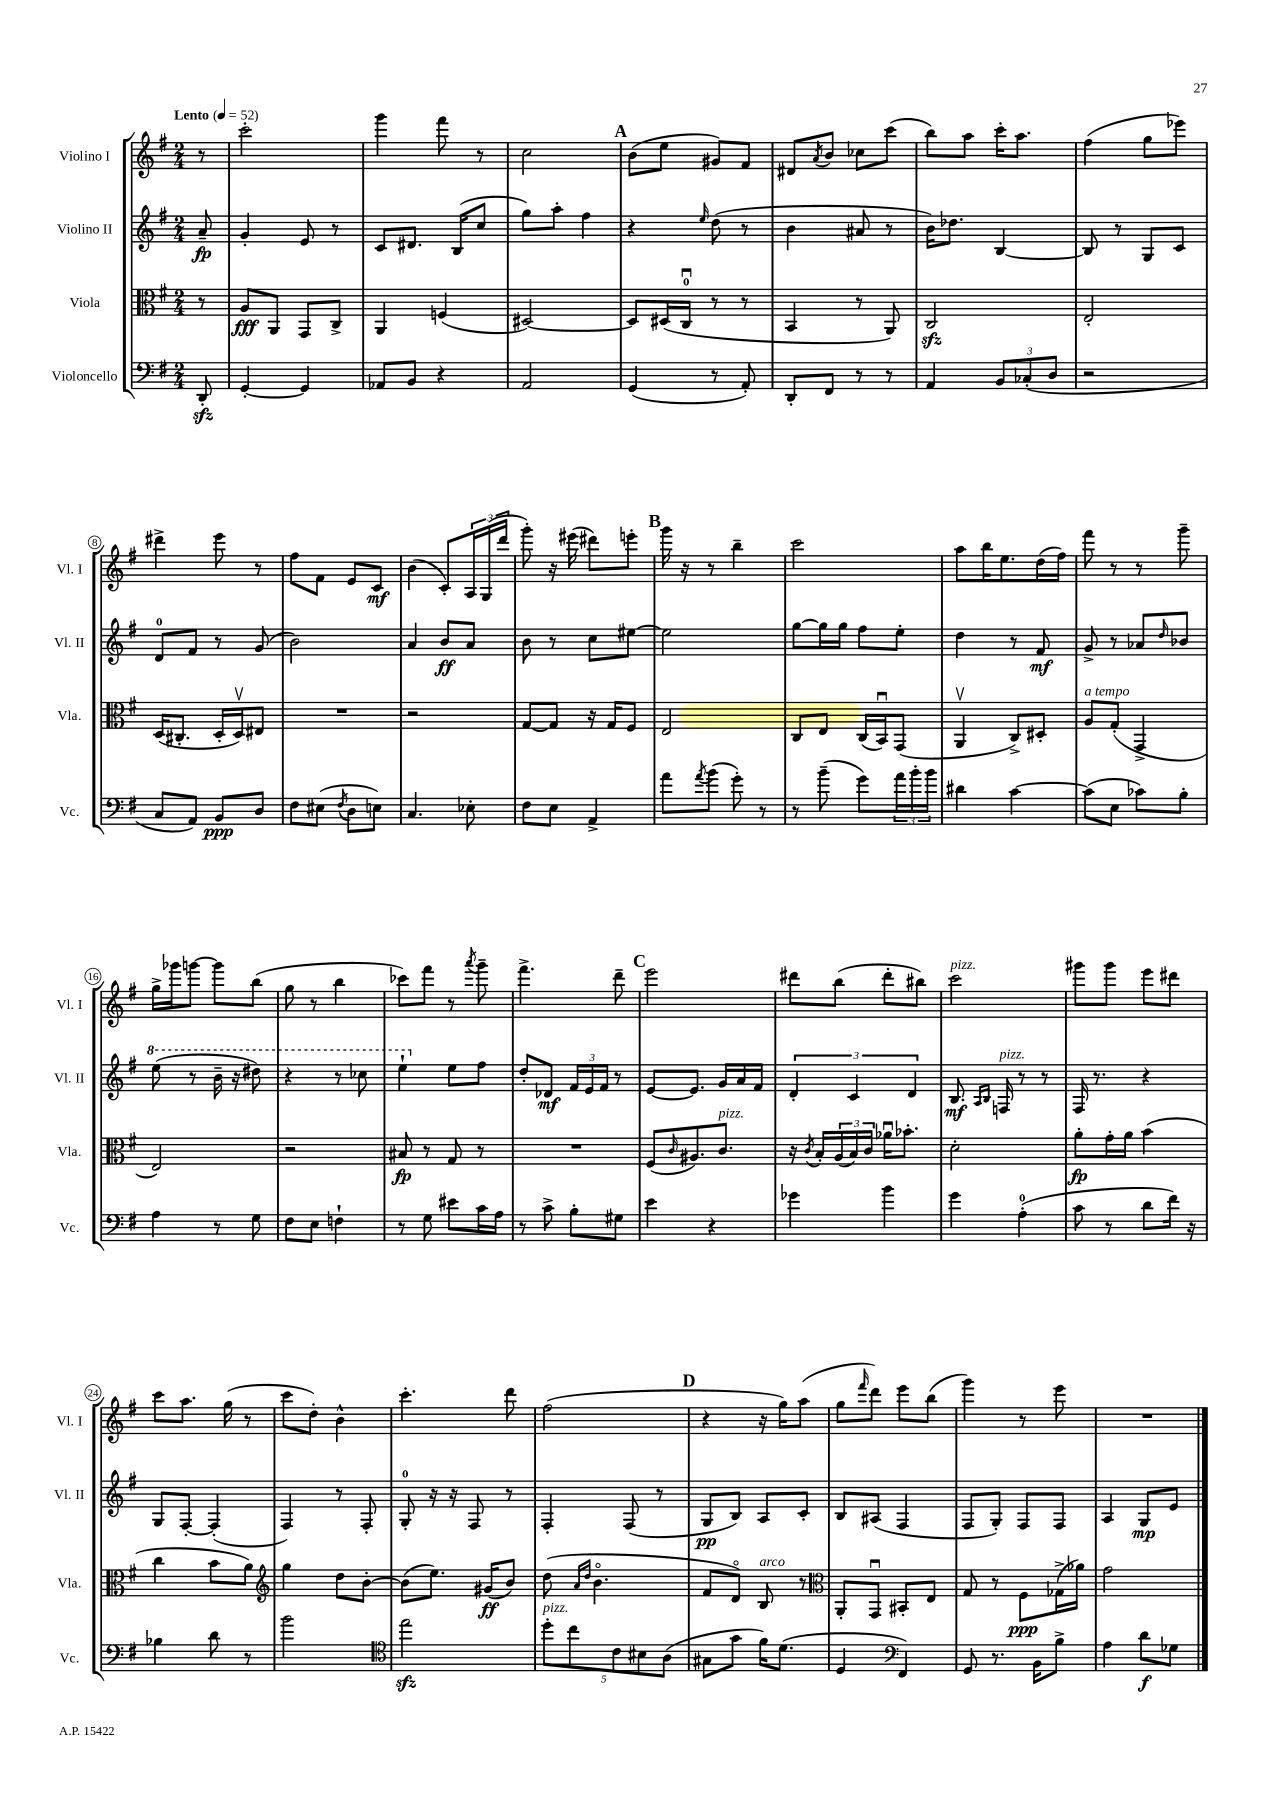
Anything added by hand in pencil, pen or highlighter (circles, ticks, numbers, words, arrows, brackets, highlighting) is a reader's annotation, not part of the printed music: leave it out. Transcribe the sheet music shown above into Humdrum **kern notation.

**kern	**dynam	**kern	**dynam	**kern	**dynam	**kern	**dynam
*part4	*part4	*part3	*part3	*part2	*part2	*part1	*part1
*staff4	*staff4	*staff3	*staff3	*staff2	*staff2	*staff1	*staff1
*I"Violoncello	*	*I"Viola	*	*I"Violino II	*	*I"Violino I	*
*I'Vc.	*	*I'Vla.	*	*I'Vl. II	*	*I'Vl. I	*
*clefF4	*	*clefC3	*	*clefG2	*	*clefG2	*
*k[f#]	*	*k[f#]	*	*k[f#]	*	*k[f#]	*
*M2/4	*	*M2/4	*	*M2/4	*	*M2/4	*
*MM52	*	*MM52	*	*MM52	*	*MM52	*
=	=	=	=	=	=	=	=
!	!	!	!	!	!	!LO:TX:a:B:t=Lento	!
8DDzz'/	.	8r	.	8a~/	fp	8r	.
=1	=1	=1	=1	=1	=1	=1	=1
[4GG'/	.	8A/L	fff	4g'/	.	2ccc'\	.
.	.	8AA/J	.	.	.	.	.
4GG/]	.	8GG/L	.	8e/	.	.	.
.	.	8C^/J	.	8r	.	.	.
=2	=2	=2	=2	=2	=2	=2	=2
8AA-X/L	.	4AA/	.	8c/L	.	4ggg\	.
8BB/J	.	.	.	8.d#X/J	.	.	.
4r	.	(4Fn/	.	.	.	8fff#\	.
.	.	.	.	(16B/KL	.	.	.
.	.	.	.	8cc/J	.	8r	.
=3	=3	=3	=3	=3	=3	=3	=3
2AA/	.	[2D#X/)	.	8gg\L)	.	2cc\	.
.	.	.	.	8aa'\J	.	.	.
.	.	.	.	4ff#\	.	.	.
!!LO:REH:place=s1:t=A
=4	=4	=4	=4	=4	=4	=4	=4
(4GG/	.	8D#/L]	.	4r	.	(8b\L	.
.	.	(16D#X/L	.	.	.	8ee\J	.
.	.	16Cu/JJ	.	.	.	.	.
.	.	.	.	16qqee/	.	.	.
8r	.	8r	.	(8dd\	.	8g#X/L)	.
8AA'/)	.	8r	.	8r	.	8f#/J	.
=5	=5	=5	=5	=5	=5	=5	=5
8DD'/L	.	4BB/	.	4b\	.	8d#X/L	.
.	.	.	.	.	.	8qa/	.
8FF#/J	.	.	.	.	.	8b/J	.
8r	.	8r	.	8a#X/	.	8cc-X\L	.
8r	.	8AA/)	.	8r	.	(8ccc\J	.
=6	=6	=6	=6	=6	=6	=6	=6
4AA/	.	2Czz/	.	16b\KL)	.	8bb\L)	.
.	.	.	.	8.dd-X\J	.	.	.
.	.	.	.	.	.	8aa\J	.
12BB/L	.	.	.	[4B/	.	16ccc'\KL	.
.	.	.	.	.	.	8.aa\J	.
(12C-X'/	.	.	.	.	.	.	.
12D/J	.	.	.	.	.	.	.
=7	=7	=7	=7	=7	=7	=7	=7
2r	.	2E'/	.	8B/]	.	(4ff#\	.
.	.	.	.	8r	.	.	.
.	.	.	.	8G/L	.	8gg\L	.
.	.	.	.	8c/J	.	8eee-X\J)	.
!!LO:LB:g=z
=8	=8	=8	=8	=8	=8	=8	=8
8C/L	.	(16D/KL	.	8d/L	.	4ddd#X^\	.
.	.	8.C#X'/J	.	.	.	.	.
8AA/J)	.	.	.	8f#/J	.	.	.
8BB/L	ppp	16D'/LL	.	8r	.	8eee\	.
.	.	16Dv/J)	.	.	.	.	.
8D/J	.	8E#X/J	.	(8g/	.	8r	.
=9	=9	=9	=9	=9	=9	=9	=9
8F#\L	.	2r	.	2b\)	.	8ff#\L	.
(8E#X\J	.	.	.	.	.	8f#\J	.
8qF#/	.	.	.	.	.	.	.
8D\L	.	.	.	.	.	8e/L	.
8En\J)	.	.	.	.	.	8c/J	mf
=10	=10	=10	=10	=10	=10	=10	=10
4.C/	.	2r	.	4a/	.	(4b\	.
.	.	.	.	8b/L	ff	8c'/L)	.
8E-X'\	.	.	.	8a/J	.	24A/L	.
.	.	.	.	.	.	(24G/	.
.	.	.	.	.	.	24ddd/JJ	.
=11	=11	=11	=11	=11	=11	=11	=11
8F#\L	.	[8G/L	.	8b\	.	8ggg'\)	.
8E\J	.	8G/J]	.	8r	.	16r	.
.	.	.	.	.	.	(16eee#X\	.
4AA^/	.	16r	.	8cc\L	.	8ddd#X\L)	.
.	.	16G/KL	.	.	.	.	.
.	.	8F#/J	.	[8ee#X\J	.	8eeen'\J	.
!!LO:REH:place=s1:t=B
=12	=12	=12	=12	=12	=12	=12	=12
8a\L	.	2E/	.	2ee#\]	.	16ggg\	.
.	.	.	.	.	.	16r	.
8qa/	.	.	.	.	.	.	.
(8b\J	.	.	.	.	.	8r	.
8g'\)	.	.	.	.	.	4bb~\	.
8r	.	.	.	.	.	.	.
=13	=13	=13	=13	=13	=13	=13	=13
8r	.	8C/L	.	[8gg\L	.	2ccc\	.
(8b~\	.	8E/J	.	16gg\L]	.	.	.
.	.	.	.	16gg\JJ	.	.	.
8g\L)	.	(16C/LL	.	8ff#\L	.	.	.
.	.	16BBu/J)	.	.	.	.	.
24a\L	.	(8GG/J	.	8ee'\J	.	.	.
24b'\	.	.	.	.	.	.	.
24b\JJ	.	.	.	.	.	.	.
=14	=14	=14	=14	=14	=14	=14	=14
4d#X\	.	4AAv/	.	4dd\	.	8aa\L	.
.	.	.	.	.	.	16bb\K	.
.	.	.	.	.	.	8.ee\	.
[4c\	.	8C^/L)	.	8r	.	.	.
.	.	8D#X'/J	.	8f#/	mf	(16dd\L	.
.	.	.	.	.	.	16ff#\JJ)	.
=15	=15	=15	=15	=15	=15	=15	=15
!	!	!LO:TX:a:i:t=a tempo	!	!	!	!	!
(8c\L]	.	8A/L	.	8g^/	.	8fff#\	.
8E\J	.	(8G'/J	.	8r	.	8r	.
8c-X\L)	.	4GG^/	.	8a-X/L	.	8r	.
.	.	.	.	16qqdd/	.	.	.
8B'\J	.	.	.	8b-X/J	.	8ggg~\	.
!!LO:LB:g=z
=16	=16	=16	=16	=16	=16	=16	=16
*	*	*	*	*8va	*	*	*
4A\	.	2E/)	.	(8eee\	.	16gg^\LL	.
.	.	.	.	.	.	16ggg-X\J	.
.	.	.	.	8r	.	[8gggn\J	.
8r	.	.	.	16bb~\	.	8ggg\L]	.
.	.	.	.	16r	.	.	.
8G\	.	.	.	8ddd#X\)	.	(8bb\J	.
=17	=17	=17	=17	=17	=17	=17	=17
8F#\L	.	2r	.	4r	.	8gg\	.
8E\J	.	.	.	.	.	8r	.
4Fn`\	.	.	.	8r	.	4bb\	.
.	.	.	.	8ccc-X\	.	.	.
=18	=18	=18	=18	=18	=18	=18	=18
8r	.	8B#X/	fp	4eee`\	.	8ccc-X\L)	.
8G\	.	8r	.	.	.	8fff#\J	.
*	*	*	*	*X8va	*	*	*
8e#X\L	.	8G/	.	8ee\L	.	8r	.
.	.	.	.	.	.	8qaaa/	.
16c\L	.	8r	.	8ff#\J	.	8ggg~\	.
16A\JJ	.	.	.	.	.	.	.
=19	=19	=19	=19	=19	=19	=19	=19
8r	.	2r	.	8dd'/L	.	4.fff#^\	.
8c^\	.	.	.	8d-X/J	mf	.	.
8B'\L	.	.	.	24f#/LL	.	.	.
.	.	.	.	24e/	.	.	.
.	.	.	.	24f#/JJ	.	.	.
8G#X\J	.	.	.	8r	.	8ddd~\	.
!!LO:REH:place=s1:t=C
=20	=20	=20	=20	=20	=20	=20	=20
4e\	.	(8F#/L	.	[8e/L	.	2eee\	.
.	.	16qqc/	.	.	.	.	.
.	.	8.A#X/)	.	8.e/J]	.	.	.
4r	.	.	.	.	.	.	.
!	!	!LO:TX:a:i:t=pizz.	!	!	!	!	!
.	.	8.c/J	.	16g/LL	.	.	.
.	.	.	.	16a/	.	.	.
.	.	.	.	16f#/JJ	.	.	.
=21	=21	=21	=21	=21	=21	=21	=21
4g-X\	.	16r	.	6d'/	.	8ddd#X\L	.
.	.	8qc/	.	.	.	.	.
.	.	16B'/LL	.	.	.	.	.
.	.	(24A/	.	.	.	(8bb\J	.
.	.	24B/)	.	6c/	.	.	.
.	.	24c/JJ	.	.	.	.	.
4b\	.	16a-Xu\KL	.	.	.	8ddd#'\L	.
.	.	8.b-X'\J	.	.	.	.	.
.	.	.	.	6d/	.	.	.
.	.	.	.	.	.	8bb#X\J)	.
=22	=22	=22	=22	=22	=22	=22	=22
!	!	!	!	!	!	!LO:TX:a:i:t=pizz.	!
4g\	.	2d'\	.	8.B/	mf	2ccc\	.
.	.	.	.	16qqA/LL	.	.	.
.	.	.	.	16qqB/JJ	.	.	.
!	!	!	!	!LO:TX:a:i:t=pizz.	!	!	!
.	.	.	.	16Fn/	.	.	.
(4A'\	.	.	.	8r	.	.	.
.	.	.	.	8r	.	.	.
=23	=23	=23	=23	=23	=23	=23	=23
8c\	.	8a'\L	fp	16F#/	.	8ggg#X\L	.
.	.	.	.	8.r	.	.	.
8r	.	16g'\L	.	.	.	8ggg#\J	.
.	.	16a\JJ	.	.	.	.	.
8d\L	.	(4b\	.	4r	.	8eee\L	.
16f#\Jk)	.	.	.	.	.	8ddd#X\J	.
16r	.	.	.	.	.	.	.
!!LO:LB:g=z
=24	=24	=24	=24	=24	=24	=24	=24
4B-X\	.	4cc\	.	8G/L	.	8ccc\L	.
.	.	.	.	[8F#'/J	.	8.aa\J	.
8d\	.	8b\L	.	(4F#'/]	.	.	.
.	.	.	.	.	.	(16gg\	.
8r	.	8a\J)	.	.	.	8r	.
=25	=25	=25	=25	=25	=25	=25	=25
*	*	*clefG2	*	*	*	*	*
2b\	.	4gg\	.	4F#/)	.	8ccc\L	.
.	.	.	.	.	.	8dd'\J)	.
.	.	8dd\L	.	8r	.	4b^^\	.
.	.	[8b'\J	.	8F#'/	.	.	.
=26	=26	=26	=26	=26	=26	=26	=26
*clefC4	*	*	*	*	*	*	*
2eezz\	.	(8b\L]	.	8G'/	.	4.ccc'\	.
.	.	8.ee\J)	.	16r	.	.	.
.	.	.	.	16r	.	.	.
.	.	.	.	8F#/	.	.	.
.	.	(16g#X/KL	ff	.	.	.	.
.	.	8b/J)	.	8r	.	8ddd\	.
=27	=27	=27	=27	=27	=27	=27	=27
!LO:TX:a:i:t=pizz.	!	!	!	!	!	!	!
10dd'\L	.	(8dd\	.	4F#'/	.	(2ff#\	.
10cc\	.	.	.	.	.	.	.
.	.	16qqa/LL	.	.	.	.	.
.	.	16qqdd/JJ	.	.	.	.	.
.	.	4.b\	.	.	.	.	.
10c\	.	.	.	.	.	.	.
.	.	.	.	(8F#/	.	.	.
10B#X\	.	.	.	.	.	.	.
.	.	.	.	8r	.	.	.
(10A\J	.	.	.	.	.	.	.
!!LO:REH:place=s1:t=D
=28	=28	=28	=28	=28	=28	=28	=28
8G#X\L	.	8f#/L	.	8G/L	pp	4r	.
8g\J	.	8d/J)	.	8B/J)	.	.	.
!	!	!LO:TX:a:i:t=arco	!	!	!	!	!
16f#\KL)	.	8B/	.	8A/L	.	16r	.
(8.d\J	.	.	.	.	.	16gg\KL)	.
.	.	8r	.	8c'/J	.	(8aa\J	.
=29	=29	=29	=29	=29	=29	=29	=29
*	*	*clefC3	*	*	*	*	*
4D/	.	8AA'/L	.	8B/L	.	8gg\L	.
.	.	.	.	.	.	16qqfff#/	.
.	.	8GGu/J	.	(8A#X/J	.	8ddd\J)	.
*clefF4	*	*	*	*	*	*	*
4FF#/)	.	8BB#X'/L	.	4F#/	.	8eee\L	.
.	.	8E/J	.	.	.	(8bb\J	.
=30	=30	=30	=30	=30	=30	=30	=30
8GG/	.	8G/	.	8F#/L	.	4ggg\)	.
8.r	.	8r	.	8G'/J)	.	.	.
.	.	8F#\L	ppp	8F#/L	.	8r	.
16BB\KL	.	.	.	.	.	.	.
8B^\J	.	(16G-X^\L	.	8F#/J	.	8eee\	.
.	.	16a-X\JJ)	.	.	.	.	.
=31	=31	=31	=31	=31	=31	=31	=31
4A\	.	2g\	.	4A/	.	2r	.
8d\L	f	.	.	8G/L	mp	.	.
8G-X\J	.	.	.	8e/J	.	.	.
==	==	==	==	==	==	==	==
*-	*-	*-	*-	*-	*-	*-	*-
